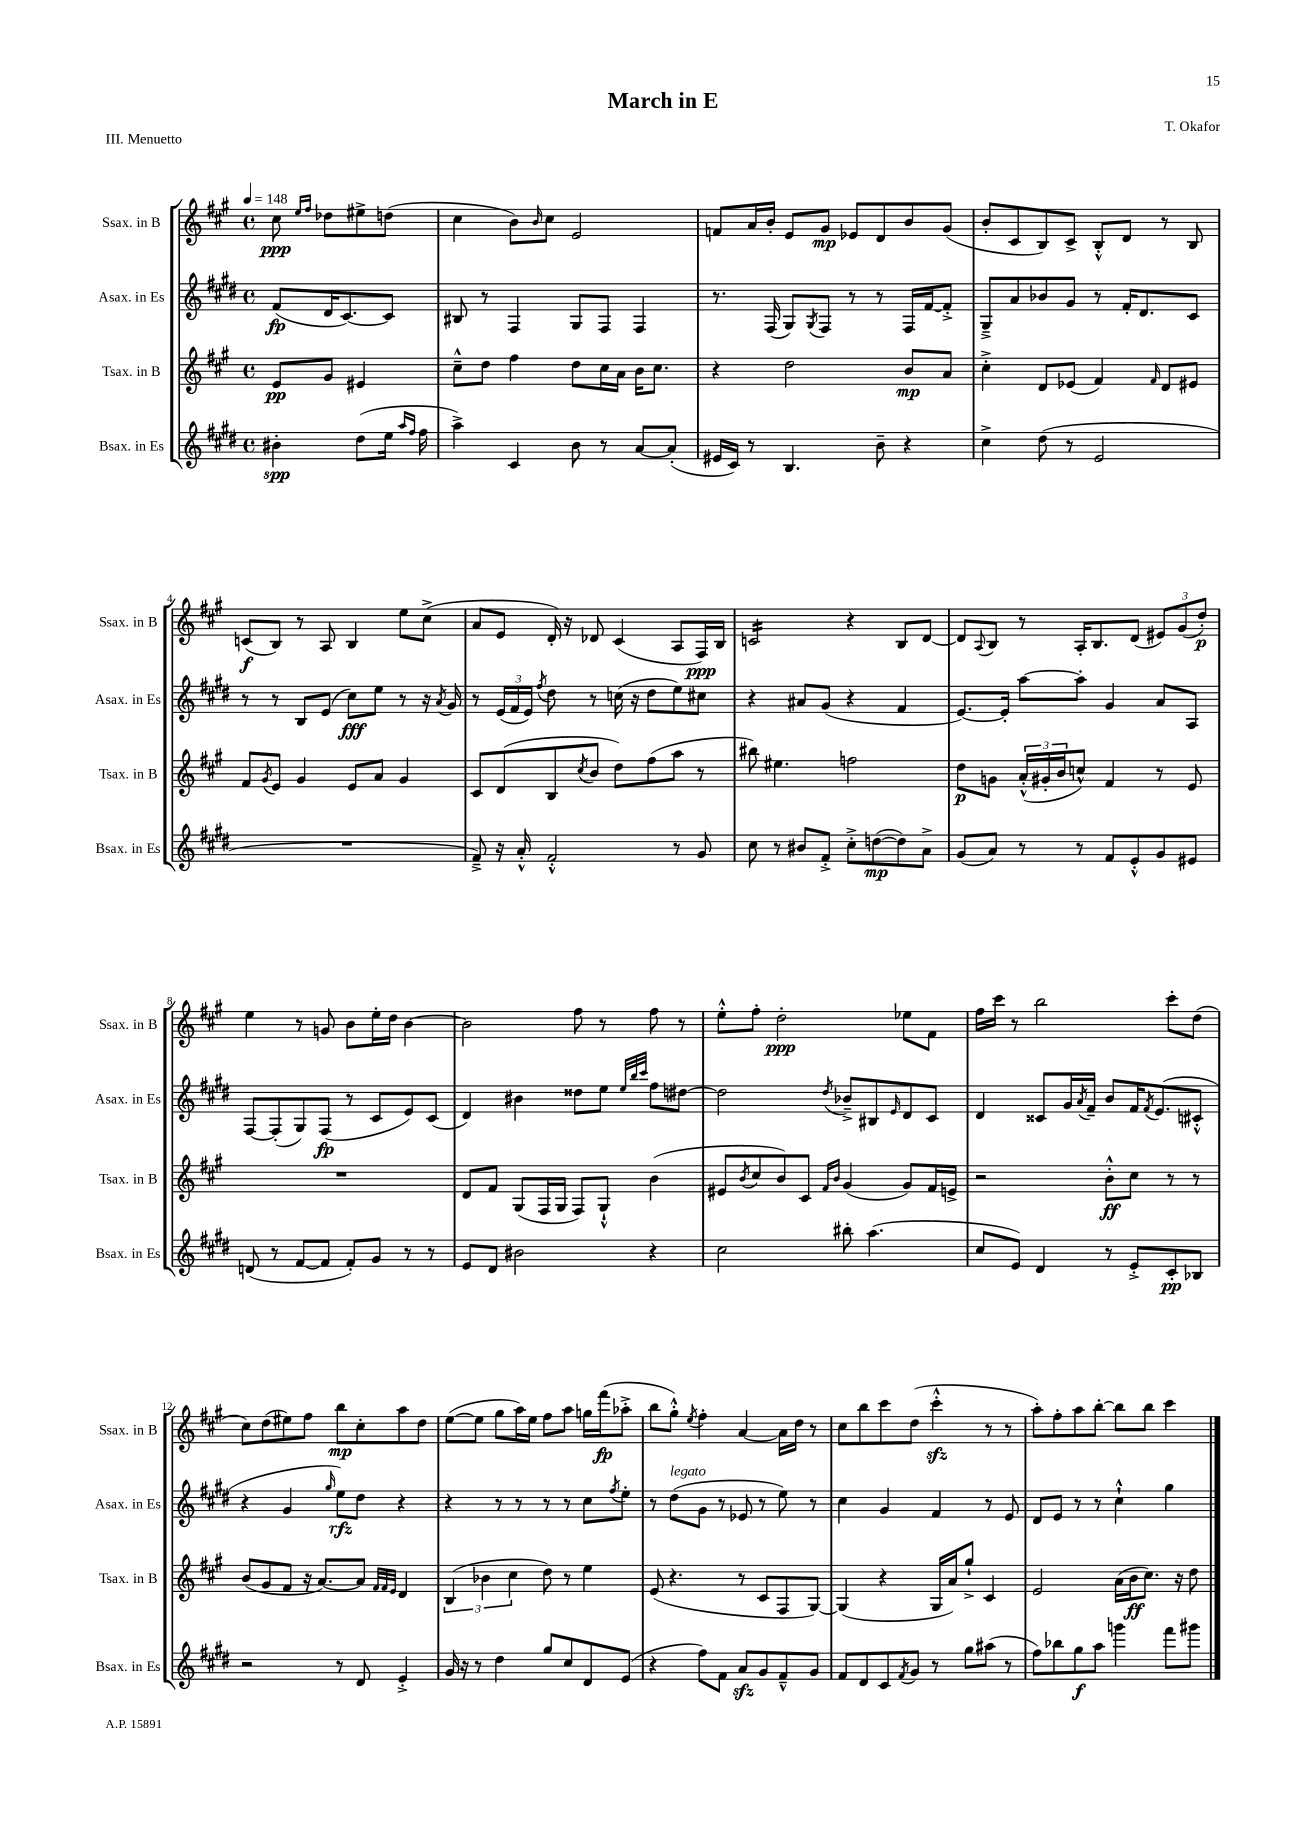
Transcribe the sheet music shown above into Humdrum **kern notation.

**kern	**dynam	**kern	**dynam	**kern	**dynam	**kern	**dynam
*part4	*part4	*part3	*part3	*part2	*part2	*part1	*part1
*staff4	*staff4	*staff3	*staff3	*staff2	*staff2	*staff1	*staff1
*I"Bsax. in Es	*	*I"Tsax. in B	*	*I"Asax. in Es	*	*I"Ssax. in B	*
*I'Bsax. in Es	*	*I'Tsax. in B	*	*I'Asax. in Es	*	*I'Ssax. in B	*
*clefG2	*	*clefG2	*	*clefG2	*	*clefG2	*
*k[f#c#g#d#]	*	*k[f#c#g#]	*	*k[f#c#g#d#]	*	*k[f#c#g#]	*
*M4/4	*	*M4/4	*	*M4/4	*	*M4/4	*
*met(c)	*	*met(c)	*	*met(c)	*	*met(c)	*
*MM148	*	*MM148	*	*MM148	*	*MM148	*
=	=	=	=	=	=	=	=
4b#X'\	spp	8e/L	pp	(8f#/L	fp	8cc#\	ppp
.	.	.	.	.	.	16qqee/LL	.
.	.	.	.	.	.	16qqff#/JJ	.
.	.	8g#/J	.	16d#/K	.	8dd-X\L	.
.	.	.	.	[8.c#/)	.	.	.
(8dd#\L	.	4e#X/	.	.	.	8ee#X^\	.
16ee\Jk	.	.	.	8c#/J]	.	(8ddn\J	.
16qqaa/LL	.	.	.	.	.	.	.
16qqff#/JJ	.	.	.	.	.	.	.
16ff#\	.	.	.	.	.	.	.
=1	=1	=1	=1	=1	=1	=1	=1
4aa^\)	.	8cc#~^^\L	.	8B#X/	.	4cc#\	.
.	.	8dd\J	.	8r	.	.	.
4c#/	.	4ff#\	.	4F#/	.	8b\L)	.
.	.	.	.	.	.	16qqb/	.
.	.	.	.	.	.	8cc#\J	.
8b\	.	8dd\L	.	8G#/L	.	2e/	.
8r	.	16cc#\L	.	8F#/J	.	.	.
.	.	16a\JJ	.	.	.	.	.
[8a/L	.	16b\KL	.	4F#/	.	.	.
.	.	8.cc#\J	.	.	.	.	.
(8a'/J]	.	.	.	.	.	.	.
=2	=2	=2	=2	=2	=2	=2	=2
16e#X/LL	.	4r	.	8.r	.	8fn/L	.
16c#/JJ)	.	.	.	.	.	.	.
8r	.	.	.	.	.	16a/L	.
.	.	.	.	(16F#/	.	16b'/JJ	.
4.B/	.	2dd\	.	8G#/L)	.	8e/L	.
.	.	.	.	8qG#/	.	.	.
.	.	.	.	8F#/J	.	8g#/J	mp
.	.	.	.	8r	.	8e-X/L	.
8b~\	.	.	.	8r	.	8d/	.
4r	.	8b/L	mp	16F#/LL	.	8b/	.
.	.	.	.	[16f#/J	.	.	.
.	.	8a/J	.	8f#'^/J]	.	(8g#/J	.
=3	=3	=3	=3	=3	=3	=3	=3
4cc#^\	.	4cc#'^\	.	8G#~^/L	.	8b'/L	.
.	.	.	.	8a/	.	8c#/	.
(8dd#\	.	8d/L	.	8b-X/	.	8B/)	.
8r	.	(8e-X/J	.	8g#/J	.	8c#^/J	.
2e/	.	4f#/)	.	8r	.	8B'^^/L	.
.	.	.	.	16f#'/KL	.	8d/J	.
.	.	.	.	8.d#/	.	.	.
.	.	16qqf#/	.	.	.	.	.
.	.	8d/L	.	.	.	8r	.
.	.	8e#X/J	.	8c#/J	.	8B/	.
!!LO:LB:g=z
=4	=4	=4	=4	=4	=4	=4	=4
1r	.	8f#/L	.	8r	.	(8cn/L	f
.	.	8qg#/	.	.	.	.	.
.	.	8e/J	.	8r	.	8B/J)	.
.	.	4g#/	.	8B/L	.	8r	.
.	.	.	.	(8e/J	.	8A/	.
.	.	8e/L	.	8cc#\L)	fff	4B/	.
.	.	8a/J	.	8ee\J	.	.	.
.	.	4g#/	.	8r	.	8ee\L	.
.	.	.	.	16r	.	(8cc#^\J	.
.	.	.	.	8qa/	.	.	.
.	.	.	.	16g#/	.	.	.
=5	=5	=5	=5	=5	=5	=5	=5
8f#~^/)	.	8c#/L	.	8r	.	8a/L	.
16r	.	(8d/	.	(24e/LL	.	8e/J	.
.	.	.	.	24f#/	.	.	.
16a'^^/	.	.	.	.	.	.	.
.	.	.	.	24e/JJ)	.	.	.
.	.	.	.	8qff#/	.	.	.
2f#'^^/	.	8B/	.	8dd#\	.	16d'/)	.
.	.	.	.	.	.	16r	.
.	.	8qcc#/	.	.	.	.	.
.	.	8b/J	.	8r	.	8d-X/	.
.	.	8dd\L)	.	(16ccn\	.	(4c#/	.
.	.	.	.	16r	.	.	.
.	.	(8ff#\	.	8dd#\L	.	.	.
8r	.	8aa\J	.	8ee\)	.	8A/L	.
8g#/	.	8r	.	8cc#X\J	.	16F#/L)	ppp
.	.	.	.	.	.	16B/JJ	.
=6	=6	=6	=6	=6	=6	=6	=6
*	*	*	*	*	*	*tremolo	*
8cc#\	.	8bb#X\)	.	4r	.	16cn/LL	.
.	.	.	.	.	.	16cn/	.
8r	.	4.ee#X\	.	.	.	16cn/	.
.	.	.	.	.	.	16cn/	.
8b#X/L	.	.	.	8a#X/L	.	16cn/	.
.	.	.	.	.	.	16cn/	.
8f#'^/J	.	.	.	(8g#/J	.	16cn/	.
.	.	.	.	.	.	16cn/JJ	.
*	*	*	*	*	*	*Xtremolo	*
8cc#'^\L	.	2ffn\	.	4r	.	4r	.
([8ddn\	mp	.	.	.	.	.	.
8dd\])	.	.	.	4f#/	.	8B/L	.
8a^\J	.	.	.	.	.	[8d/J	.
=7	=7	=7	=7	=7	=7	=7	=7
(8g#/L	.	8dd\L	p	[8.e/L)	.	8d/L]	.
.	.	.	.	.	.	8qqA/	.
8a/J)	.	8gn\J	.	.	.	8B/J	.
.	.	.	.	16e'/Jk]	.	.	.
8r	.	(24a'^^/LL	.	[8aa\L	.	8r	.
.	.	24g#X'/	.	.	.	.	.
.	.	24b/J	.	.	.	.	.
8r	.	8ccn^^/J)	.	8aa'\J]	.	16A'/KL	.
.	.	.	.	.	.	8.B/	.
8f#/L	.	4f#/	.	4g#/	.	.	.
8e'^^/	.	.	.	.	.	(8d/J	.
8g#/	.	8r	.	8a/L	.	12e#X/L)	.
.	.	.	.	.	.	(12g#/	.
8e#X/J	.	8e/	.	8A/J	.	.	.
.	.	.	.	.	.	12dd'/J)	p
!!LO:LB:g=z
=8	=8	=8	=8	=8	=8	=8	=8
(8dn/	.	1r	.	[8F#/L	.	4ee\	.
8r	.	.	.	(8F#'/]	.	.	.
[8f#/L	.	.	.	8G#/)	.	8r	.
8f#/J]	.	.	.	(8F#/J	fp	8gn/	.
8f#'/L)	.	.	.	8r	.	8b\L	.
8g#/J	.	.	.	8c#/L	.	16ee'\L	.
.	.	.	.	.	.	16dd\JJ	.
8r	.	.	.	8e/)	.	[4b\	.
8r	.	.	.	(8c#/J	.	.	.
=9	=9	=9	=9	=9	=9	=9	=9
8e/L	.	8d/L	.	4d#/)	.	2b\]	.
8d#/J	.	8f#/J	.	.	.	.	.
2b#X\	.	(8G#/L	.	4b#X\	.	.	.
.	.	16F#/L	.	.	.	.	.
.	.	16G#/JJ	.	.	.	.	.
.	.	8F#/L)	.	8dd##X\L	.	8ff#\	.
.	.	8G#`^^/J	.	8ee\J	.	8r	.
.	.	.	.	32qqee/LLL	.	.	.
.	.	.	.	32qqbb/	.	.	.
.	.	.	.	32qqccc#/JJJ	.	.	.
4r	.	(4b\	.	8ff#\L	.	8ff#\	.
.	.	.	.	[8dd#X\J	.	8r	.
=10	=10	=10	=10	=10	=10	=10	=10
2cc#\	.	8e#X/L	.	2dd#\]	.	8ee'^^\L	.
.	.	8qb/	.	.	.	.	.
.	.	8cc#/	.	.	.	8ff#'\J	.
.	.	8b/)	.	.	.	2dd'\	ppp
.	.	8c#/J	.	.	.	.	.
.	.	16qqf#/LL	.	.	.	.	.
.	.	16qqb/JJ	.	8qdd#/	.	.	.
8bb#X'\	.	(4g#/	.	8b-X~^/L	.	.	.
(4.aa\	.	.	.	8B#X/	.	.	.
.	.	.	.	16qqe/	.	.	.
.	.	8g#/L)	.	8d#/	.	8ee-X\L	.
.	.	16f#/L	.	8c#/J	.	8f#\J	.
.	.	16en^/JJ	.	.	.	.	.
=11	=11	=11	=11	=11	=11	=11	=11
8cc#/L	.	2r	.	4d#/	.	16ff#\LL	.
.	.	.	.	.	.	16ccc#\JJ	.
8e/J)	.	.	.	.	.	8r	.
4d#/	.	.	.	8c##X/L	.	2bb\	.
.	.	.	.	16g#/L	.	.	.
.	.	.	.	8qa/	.	.	.
.	.	.	.	16f#~/JJ	.	.	.
8r	.	8b'^^\L	ff	8b/L	.	.	.
8e'^/L	.	8cc#\J	.	16f#/K	.	.	.
.	.	.	.	8qf#/	.	.	.
.	.	.	.	(8.e/	.	.	.
8c#'/	pp	8r	.	.	.	8ccc#'\L	.
8B-X/J	.	8r	.	8c#X'^^/J	.	(8dd\J	.
!!LO:LB:g=z
=12	=12	=12	=12	=12	=12	=12	=12
2r	.	(8b/L	.	4r	.	8cc#\L)	.
.	.	8g#/	.	.	.	(8dd\	.
.	.	8f#/J	.	4g#/	.	8ee#X\)	.
.	.	16r	.	.	.	8ff#\J	.
.	.	[8.a/L)	.	.	.	.	.
.	.	.	.	16qqgg#/	.	.	.
8r	.	.	.	8ee\L)	rfz	8bb\L	mp
8d#/	.	8a/J]	.	8dd#\J	.	8cc#'\	.
.	.	32qqf#/LLL	.	.	.	.	.
.	.	32qqf#/	.	.	.	.	.
.	.	32qqe/JJJ	.	.	.	.	.
4e'^/	.	4d/	.	4r	.	8aa\	.
.	.	.	.	.	.	8dd\J	.
=13	=13	=13	=13	=13	=13	=13	=13
16g#/	.	(6B/	.	4r	.	([8ee\L	.
16r	.	.	.	.	.	.	.
8r	.	.	.	.	.	8ee\J]	.
.	.	6b-X\	.	.	.	.	.
4dd#\	.	.	.	8r	.	8gg#\L	.
.	.	6cc#\	.	.	.	.	.
.	.	.	.	8r	.	16aa\L)	.
.	.	.	.	.	.	16ee\JJ	.
8gg#/L	.	8dd\)	.	8r	.	8ff#\L	.
8cc#/	.	8r	.	8r	.	8aa\J	.
8d#/	.	4ee\	.	8cc#\L	.	16ggn\LL	.
.	.	.	.	.	.	(16fff#\J	fp
.	.	.	.	8qff#/	.	.	.
(8e/J	.	.	.	8ee'\J	.	8aa-X'^\J	.
=14	=14	=14	=14	=14	=14	=14	=14
4r	.	(8e/	.	8r	.	8bb\L	.
!	!	!	!	!LO:TX:a:i:t=legato	!	!	!
.	.	4.r	.	(8dd#\L	.	8gg#'^^\J)	.
.	.	.	.	.	.	8qee/	.
8ff#\L)	.	.	.	8g#\J	.	4ff#'\	.
8f#\J	.	.	.	8r	.	.	.
8azz/L	.	8r	.	8e-X/	.	[4a/	.
8g#/	.	8c#/L	.	8r	.	.	.
8f#~^^/	.	8F#/	.	8ee\)	.	16a\LL]	.
.	.	.	.	.	.	16dd\JJ	.
8g#/J	.	[8G#/J)	.	8r	.	8r	.
=15	=15	=15	=15	=15	=15	=15	=15
8f#/L	.	(4G#/]	.	4cc#\	.	8cc#\L	.
8d#/	.	.	.	.	.	8bb\	.
8c#/	.	4r	.	4g#/	.	8ccc#\	.
8qf#/	.	.	.	.	.	.	.
8g#/J	.	.	.	.	.	(8dd\J	.
8r	.	16G#/LL	.	4f#/	.	4ccc#zz'^^\	.
.	.	16a/J)	.	.	.	.	.
8gg#\L	.	8gg#`^/J	.	.	.	.	.
(8aa#X\J	.	4c#/	.	8r	.	8r	.
8r	.	.	.	8e/	.	8r	.
=16	=16	=16	=16	=16	=16	=16	=16
8ff#\L)	.	2e/	.	8d#/L	.	8aa'\L)	.
8bb-X\	.	.	.	8e/J	.	8ff#'\	.
8gg#\	f	.	.	8r	.	8aa\	.
8aa\J	.	.	.	8r	.	[8bb'\J	.
4gggn\	.	(16a\LL	.	4cc#`^^\	.	8bb\L]	.
.	.	16b\J	ff	.	.	.	.
.	.	8.cc#\J)	.	.	.	8bb\J	.
8fff#\L	.	.	.	4gg#\	.	4ccc#\	.
.	.	16r	.	.	.	.	.
8ggg#X\J	.	8dd\	.	.	.	.	.
==	==	==	==	==	==	==	==
*-	*-	*-	*-	*-	*-	*-	*-
